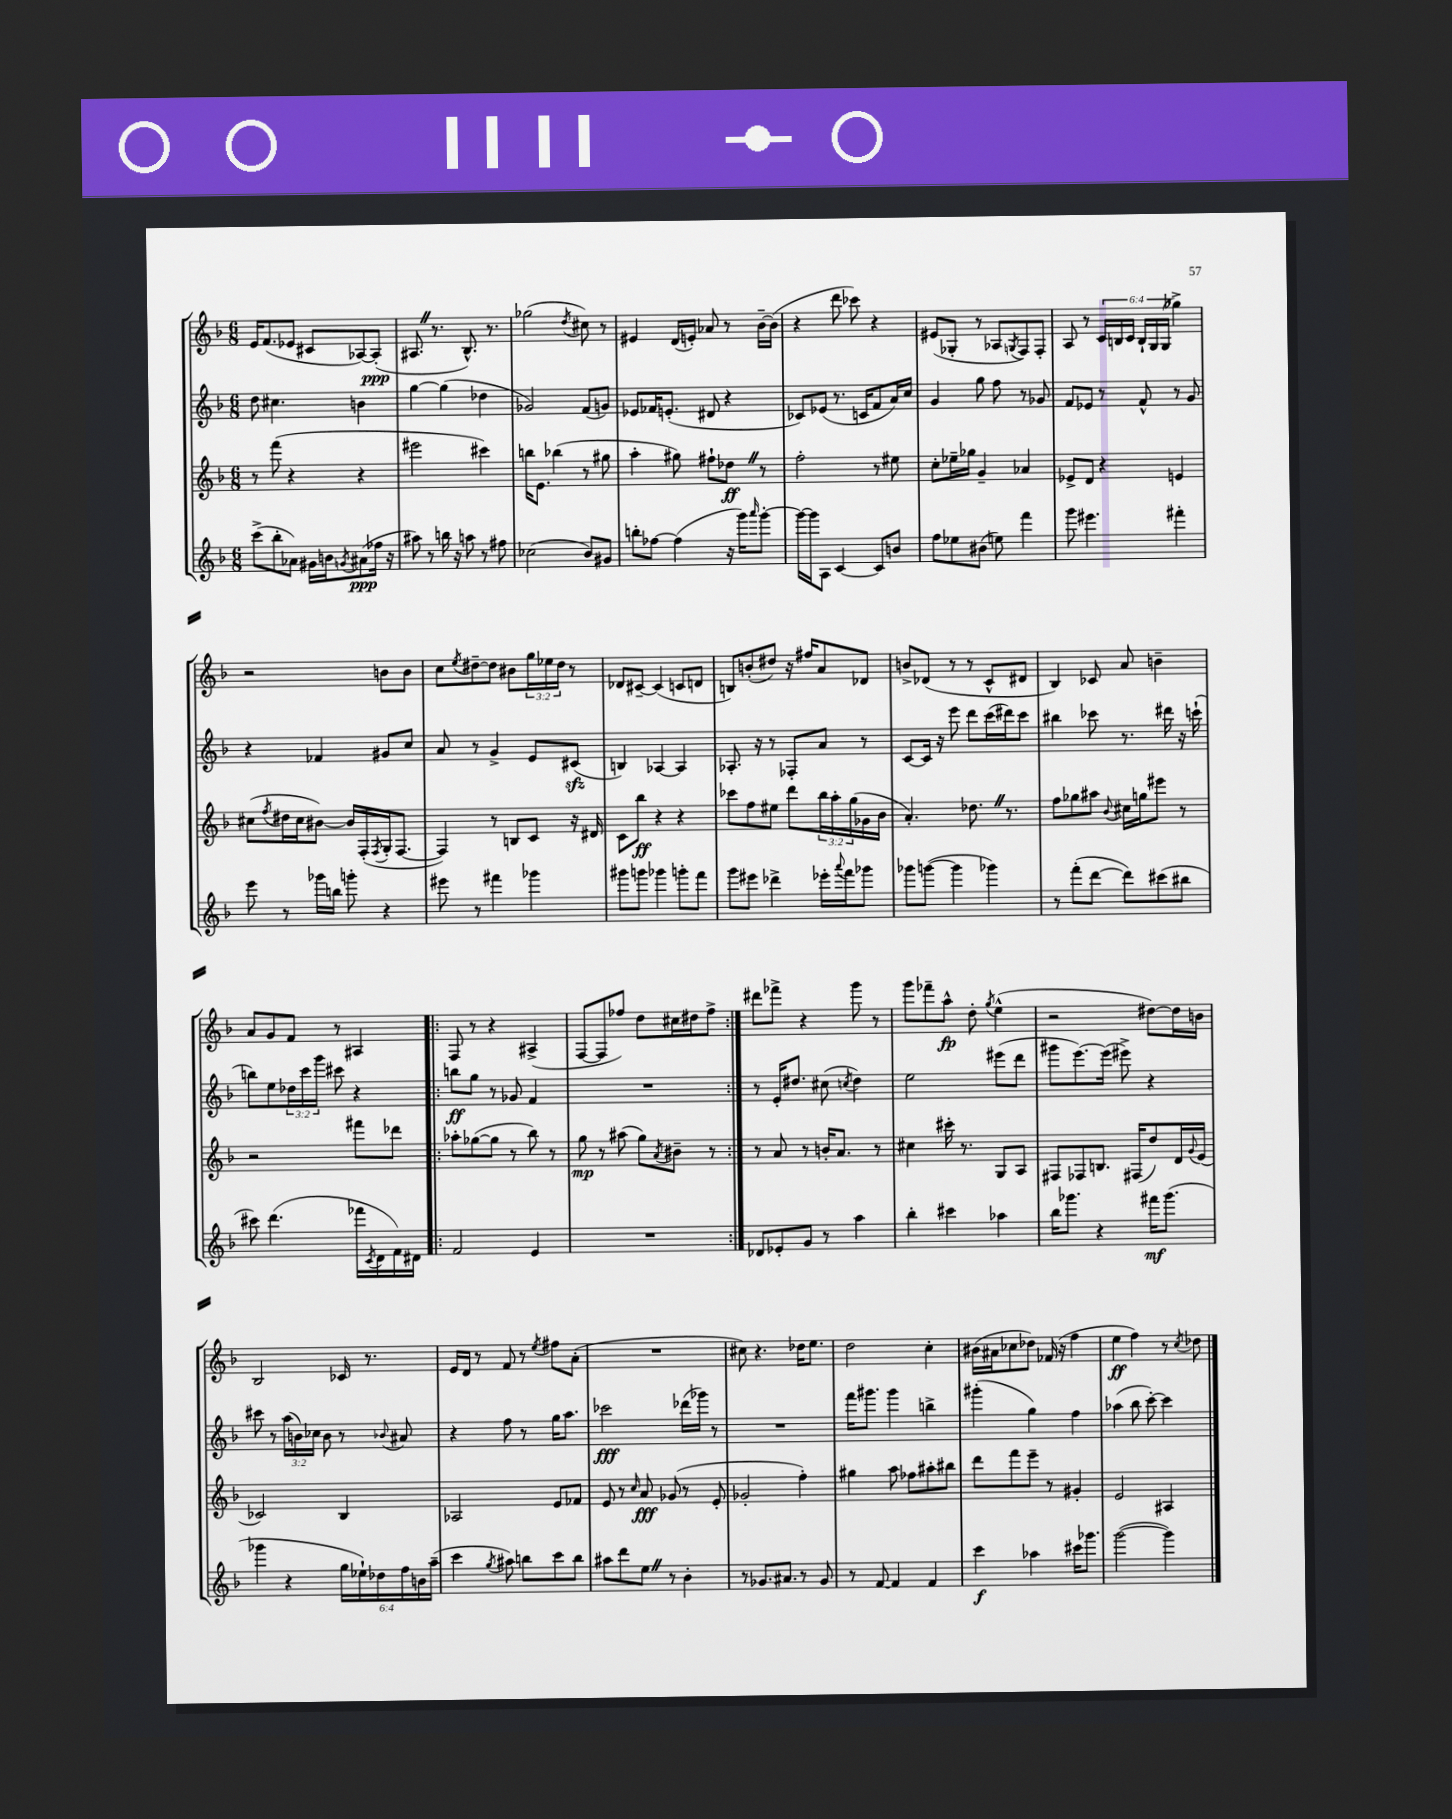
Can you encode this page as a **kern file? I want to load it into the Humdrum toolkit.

**kern	**kern	**kern	**kern
*staff4	*staff3	*staff2	*staff1
*clefG2	*clefG2	*clefG2	*clefG2
*k[b-]	*k[b-]	*k[b-]	*k[b-]
*M6/8	*M6/8	*M6/8	*M6/8
(8ccc^\L	8r	8dd\	16e/LK
.	.	.	(8.f/
8bb-'\	(8fff\	4.cc#\	.
8a-\J)	4r	.	8e-/J
16g#\LL	.	.	8c#/L
16b\J	.	.	.
8qg/	.	.	.
(8a#\	4r	4b\	[8A-/)
16ff-\Jk	.	.	(8A-'/]J
16r	.	.	.
=	=	=	=
8aa#\)	2eee#\	[4gg\	8.A#/
8r	.	.	.
.	.	.	8.r
16bb\	.	(4gg\]	.
16r	.	.	.
8aa\	.	.	8.B-^^/)
8r	4ccc#\)	4dd-\	.
.	.	.	8.r
8ff#\	.	.	.
=	=	=	=
(2cc-\	16bb\LK	2g-/)	(2gg-\
.	8.e\J	.	.
.	(4bb-\	.	.
.	.	.	8qdd/
8b-/L)	8r	(8f/L	8cc#\)
8g#/J	8gg#\	8g/J)	8r
=	=	=	=
8bb'\L	4aa'\	8e-/L	4e#/
[8ff-\J	.	16f-/K	.
.	.	(8.e'/J	.
(4ff-\]	8gg#\)	.	(16d/LL
.	.	.	16e'/JJ)
.	8ff#`\L	8d#/	8a-/
16r	8dd-\J	4r	8r
16ggg\LK)	.	.	.
16qqaaa/	.	.	.
[8ggg'\J	8r	.	[16b-~\LL
.	.	.	(16b-\]JJ
=	=	=	=
16ggg\_LL	2ff'\	8c-/L)	4r
16ggg\]J	.	.	.
8A\J	.	(8e-/J	.
[4c/	.	8.r	8ddd\
.	.	.	8ccc-\)
.	.	16c/LK	.
8c/]L	8r	8f/	4r
8b/J	8ee#\	16a/L)	.
.	.	16cc/JJ	.
=	=	=	=
8ff\L	8cc'\L	4g/	(8e#/L
8ee-\	16ee-~\L	.	8G-'/J
.	16gg-\JJ	.	.
(8b#\J	4g~/	8gg\	8r
8ee\)	.	8ff\	8A-/L
.	.	.	8qG/
4fff\	4a-/	8r	8F/)
.	.	8g-/	8F'/J
=	=	=	=
8ggg\	8e-^/L	8f/L	8A/
4.eee#\	8d/J	8e-/J	8r
.	4r	8r	24c/LL
.	.	.	24B/
.	.	.	24c/JJ
.	.	8f^^/	24B`/LL
.	.	.	24G/
.	.	.	(24G/JJ
4fff#'\	4e/	8r	4gg-^\)
.	.	8g/	.
=	=	=	=
8eee\	(8cc#\L	4r	2r
.	8qff/	.	.
8r	16dd#\L	.	.
.	16cc#\J	.	.
16ggg-\LL	[8b#\J)	4f-/	.
16bb\JJ	.	.	.
8ggg'\	16b#/]LL	.	.
.	(16F'/	.	.
.	8qF/	.	.
4r	16G'/J	8g#/L	8b\L
.	[8.F/J	.	.
.	.	8cc/J	8b\J
=	=	=	=
8eee#\	4F/])	8a/	8cc\L
.	.	.	8qee/
8r	.	8r	[8dd#~\
4fff#\	8r	4g^/	8dd#\]J
.	8B/L	.	8b#\L
4ggg-\	8c/J	8e/L	24gg\L
.	.	.	24ee-\
.	.	.	24dd#\JJ
.	16r	(8c#/J	8r
.	16d#/	.	.
=	=	=	=
8ggg#\L	8c\L	4B/)	8d-/L
8ggg\J	8bb-\J	.	[8c#~/J
4ggg-\	4r	[4A-/	(4c#/]
8ggg'\L	4r	4A-/]	8c/L
8fff\J	.	.	8d/J
=	=	=	=
8ggg\L	8ccc-\L	8.A-'/	8B/L)
8eee#\J	8ff\	.	(8b'/
.	.	16r	.
4ddd-^\	8ee#\J	8r	8dd#/J)
.	8ddd\L	8F-'/L	16r
.	.	.	16ff#/LK
16eee-'\LL	24bb-\L	8a/J	8a/
.	24aa'\	.	.
8qqaaa/	.	.	.
16fff\J	.	.	.
.	(24gg\	.	.
8ggg-\J	16g-\	8r	8d-/J
.	16b-\JJ	.	.
=	=	=	=
8ggg-\L	4.a'/)	[8c/L	8b^/L
([8ggg\J	.	16c/]Jk	(8d-/J
.	.	16r	.
4ggg\]	.	8eee\	8r
.	8.dd-\	8ddd\L	8r
4ggg-\)	.	(16ccc\L	8c^^/L
.	8.r	16ddd#\J)	.
.	.	8ccc\J	8d#/J
=	=	=	=
8r	8ff\L	4bb#\	4B-/)
(8fff'\L	8gg-\	.	.
[8ddd\J	8aa#\J	8ccc-\	8c-/
.	8qqb-/	.	.
8ddd\]L)	16cc#\LL	8.r	8a/
.	16gg\J	.	.
(8ccc#\	8eee#\J	.	4b~\
.	.	16ddd#\	.
8bb#\J	8r	16r	.
.	.	(16ccc`\	.
=	=	=	=
8ccc#\)	2r	8bb\L)	8a/L
(4.ddd\	.	8ee\	8g/
.	.	24dd-\L	8f/J
.	.	24ccc\	.
.	.	24ggg\JJ	.
.	.	8ccc#\	8r
16fff-\LL	8fff#\L	4r	4A#/
8qc/	.	.	.
16d\	.	.	.
16f\)	8ddd-\J	.	.
16d#\JJ	.	.	.
=!|:	=!|:	=!|:	=!|:
2f/	8aa-'\L	8bb\L	8F/
.	([8gg-\	8gg\J	8r
.	8gg-\]J	8r	4r
.	8r	8g-/	.
4e/	8bb-\)	4f/	(4A#^/
.	8r	.	.
=	=	=	=
2.r	8gg\	2.r	[8F/L
.	8r	.	8F/]
.	(8aa#\	.	8ff-/J)
.	8gg\L)	.	8dd\L
.	8qa/	.	.
.	8b#~\J	.	16cc#\L
.	.	.	16dd#\J
.	8r	.	8ff-^\J
=:|!	=:|!	=:|!	=:|!
8d-/L	8r	8r	8ddd#\L
8e-'/	8a/	16e'/LK	8fff-^\J
.	.	8.dd#/J	.
8g/J	8r	.	4r
8r	16b'/LK	(8cc#\	.
.	8.a/J	.	.
.	.	8qcc/	.
4aa\	.	4dd#\)	8ggg\
.	8r	.	8r
=	=	=	=
4bb-'\	4cc#\	2ee\	8ggg\L
.	.	.	8fff-~\
4ccc#\	16ccc#'\	.	8aa^^\J
.	8.r	.	.
.	.	.	8dd'\
.	.	.	8qgg/
4aa-\	8G/L	(8eee#\L	(4ee^^\
.	8A/J	8ddd\J	.
=	=	=	=
16bb-\LK	8F#/L	8ggg#\L	2r
8.ggg-\J	.	.	.
.	8F-/	[8.eee\)	.
4r	8.B/J	.	.
.	.	(16eee\]Jk	.
.	.	8eee#^\)	.
.	(16F#/LK	.	.
16fff#\LK	8dd/)	4r	[8dd#\L)
(8.ggg-\J	.	.	.
.	16d/L	.	16dd#\]L
.	8qqg/	.	.
.	(16e/JJ	.	16b\JJ
=	=	=	=
4ggg-\	2c-/)	8ccc#\	2B-/
.	.	8r	.
4r	.	(24aa\LL	.
.	.	24b\)	.
.	.	24cc-\JJ	.
.	.	8b\	.
24gg\LL	4B-/	8r	16c-/
24ee-`\)	.	.	.
.	.	.	8.r
24dd-\	.	.	.
.	.	8qqb-/	.
24ff\	.	8a#/	.
24b\	.	.	.
(24aa~\JJ	.	.	.
=	=	=	=
4ccc\	2A-/	4r	16e/LL
.	.	.	16d/JJ
.	.	.	8r
8qgg/	.	.	.
8aa#\)	.	8ff\	8f/
8bb\L	.	8r	8r
.	.	.	8qee/
8ccc\	8e/L	16gg\LK	8ff#\L
.	.	8.aa\J	.
8bb\J	8f-/J	.	(8a'\J
=	=	=	=
8aa#\L	8e/	2ccc-\	2.r
8ddd\	8r	.	.
.	16qqcc/	.	.
8ee\J	8a/	.	.
8r	(8g-/	.	.
4b-'\	8r	(16ddd-\LL	.
.	.	16ggg-\JJ)	.
.	8e'/	8r	.
=	=	=	=
8r	2g-'/	2.r	8cc#\)
8.g-/L	.	.	4.r
8.a#/J	.	.	.
8r	4ff'\)	.	16dd-\LK
.	.	.	8.ee\J
8g-/	.	.	.
=	=	=	=
8r	4gg#\	16fff\LK	2dd\
.	.	8.ggg#\J	.
[8f/	.	.	.
4f/]	8aa\	4ggg#\	.
.	8ff-\L	.	.
4f/	8aa#'\	4bb^\	4cc'\
.	8bb#\J	.	.
=	=	=	=
4ccc\	8ddd\L	(4ggg#'\	(16b#\LL
.	.	.	16a#\J
.	8fff\	.	8cc-\
4aa-\	8eee~\J	4gg\)	8dd-\J)
.	8r	.	(16f-/
.	.	.	16r
16ccc#\LK	4g#'/	4ff\	4ff\
8.ggg-\J	.	.	.
=	=	=	=
([2ggg\	2e/	(4aa-\	4ee\
.	.	8bb-\	4ff\)
.	.	[8ccc'\)	.
4ggg\])	4A#/	4ccc\]	8r
.	.	.	8qcc/
.	.	.	8dd-\
==	==	==	==
*-	*-	*-	*-
